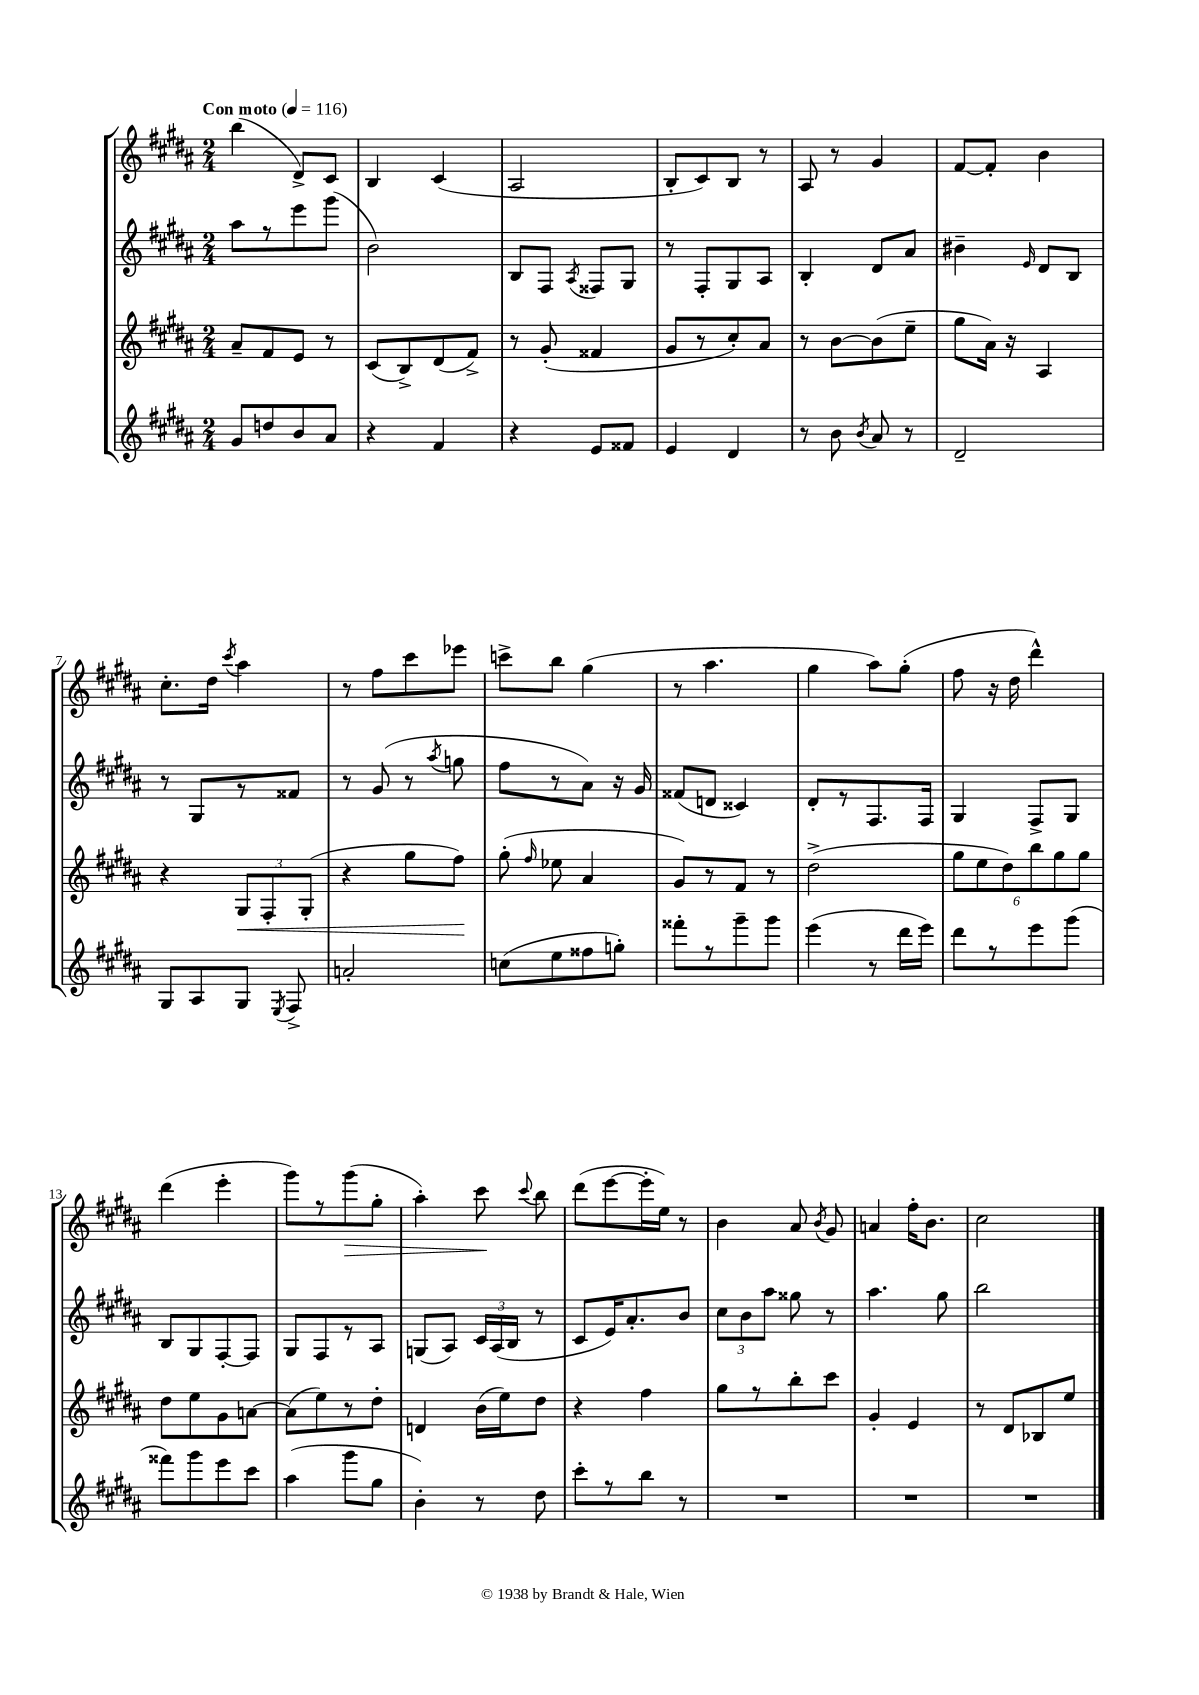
<<
\new StaffGroup <<
\new Staff = "s0" {
    \clef treble \key b \major \numericTimeSignature \time 2/4 \tempo "Con moto" 4 = 116
    \autoBeamOff b''4( dis'8[->) cis'8] |
    b4 cis'4( |
    ais2 |
    b8[-. cis'8) b8] r8 |
    ais8 r8 gis'4 |
    fis'8[~ fis'8]-. b'4 |
    cis''8.[-. dis''16] \acciaccatura { cis'''8 } ais''4 |
    r8 fis''8[ cis'''8 ees'''8] |
    c'''8[-> b''8] gis''4( |
    r8 ais''4. |
    gis''4 ais''8[) gis''8]-.( |
    fis''8 r16 dis''16 dis'''4-^) |
    dis'''4( e'''4-. |
    gis'''8[) r8 gis'''8\>( gis''8]-. |
    ais''4-.) cis'''8\! \appoggiatura { cis'''8 } b''8 |
    dis'''8[( e'''8~ e'''16-. e''16]) r8 |
    b'4 ais'8 \acciaccatura { b'8 } gis'8 |
    a'4 fis''16[-. b'8.] |
    cis''2 \bar "|." |
}
\new Staff = "s1" {
    \clef treble \key b \major \numericTimeSignature \time 2/4
    \autoBeamOff ais''8[ r8 e'''8 gis'''8]( |
    b'2) |
    b8[ fis8] \acciaccatura { ais8 } fisis8[ gis8] |
    r8 fis8[-. gis8 ais8] |
    b4-. dis'8[ ais'8] |
    bis'4-- \grace { e'16 } dis'8[ b8] |
    r8 gis8[ r8 fisis'8] |
    r8 gis'8( r8 \acciaccatura { ais''8 } g''8 |
    fis''8[ r8 ais'8]) r16 gis'16 |
    fisis'8[( d'8] cisis'4) |
    dis'8[-. r8 fis8. fis16] |
    gis4 fis8[-> gis8] |
    b8[ gis8 fis8~-. fis8] |
    gis8[ fis8 r8 ais8] |
    g8[( ais8]) \tuplet 3/2 { cis'16[ ais16( b16] } r8 |
    cis'8[ e'16) ais'8.-. b'8] |
    \tuplet 3/2 { cis''8[ b'8 ais''8] } gisis''8 r8 |
    ais''4. gis''8 |
    b''2 \bar "|." |
}
\new Staff = "s2" {
    \clef treble \key b \major \numericTimeSignature \time 2/4
    \autoBeamOff ais'8[-- fis'8 e'8] r8 |
    cis'8[( b8->) dis'8( fis'8]->) |
    r8 gis'8-.( fisis'4 |
    gis'8[ r8 cis''8-.) ais'8] |
    r8 b'8[~ b'8( e''8]-- |
    gis''8[ ais'16]) r16 ais4 |
    r4 \tuplet 3/2 { gis8[\< fis8-. gis8]-.( } |
    r4 gis''8[ fis''8]\!) |
    gis''8-.( \grace { fis''16 } ees''8 ais'4 |
    gis'8[) r8 fis'8] r8 |
    dis''2->( |
    \tuplet 6/4 { gis''8[ e''8 dis''8) b''8 gis''8 gis''8] } |
    dis''8[ e''8 gis'8 a'8]~ |
    a'8[( e''8) r8 dis''8]-. |
    d'4 b'16[( e''16) dis''8] |
    r4 fis''4 |
    gis''8[ r8 b''8-. cis'''8] |
    gis'4-. e'4 |
    r8 dis'8[ bes8 e''8] \bar "|." |
}
\new Staff = "s3" {
    \clef treble \key b \major \numericTimeSignature \time 2/4
    \autoBeamOff gis'8[ d''8 b'8 ais'8] |
    r4 fis'4 |
    r4 e'8[ fisis'8] |
    e'4 dis'4 |
    r8 b'8 \acciaccatura { b'8 } ais'8 r8 |
    dis'2-- |
    gis8[ ais8 gis8] \acciaccatura { e8 } fis8-> |
    a'2-. |
    c''8[( e''8 fisis''8 g''8]-.) |
    fisis'''8[-. r8 gis'''8-- gis'''8] |
    e'''4( r8 dis'''16[ e'''16]) |
    dis'''8[ r8 e'''8 gis'''8]( |
    fisis'''8[) gis'''8 e'''8 cis'''8] |
    ais''4( gis'''8[ gis''8] |
    b'4-.) r8 dis''8 |
    cis'''8[-. r8 b''8] r8 |
    R2 |
    R2 |
    R2 \bar "|." |
}
>>
>>
